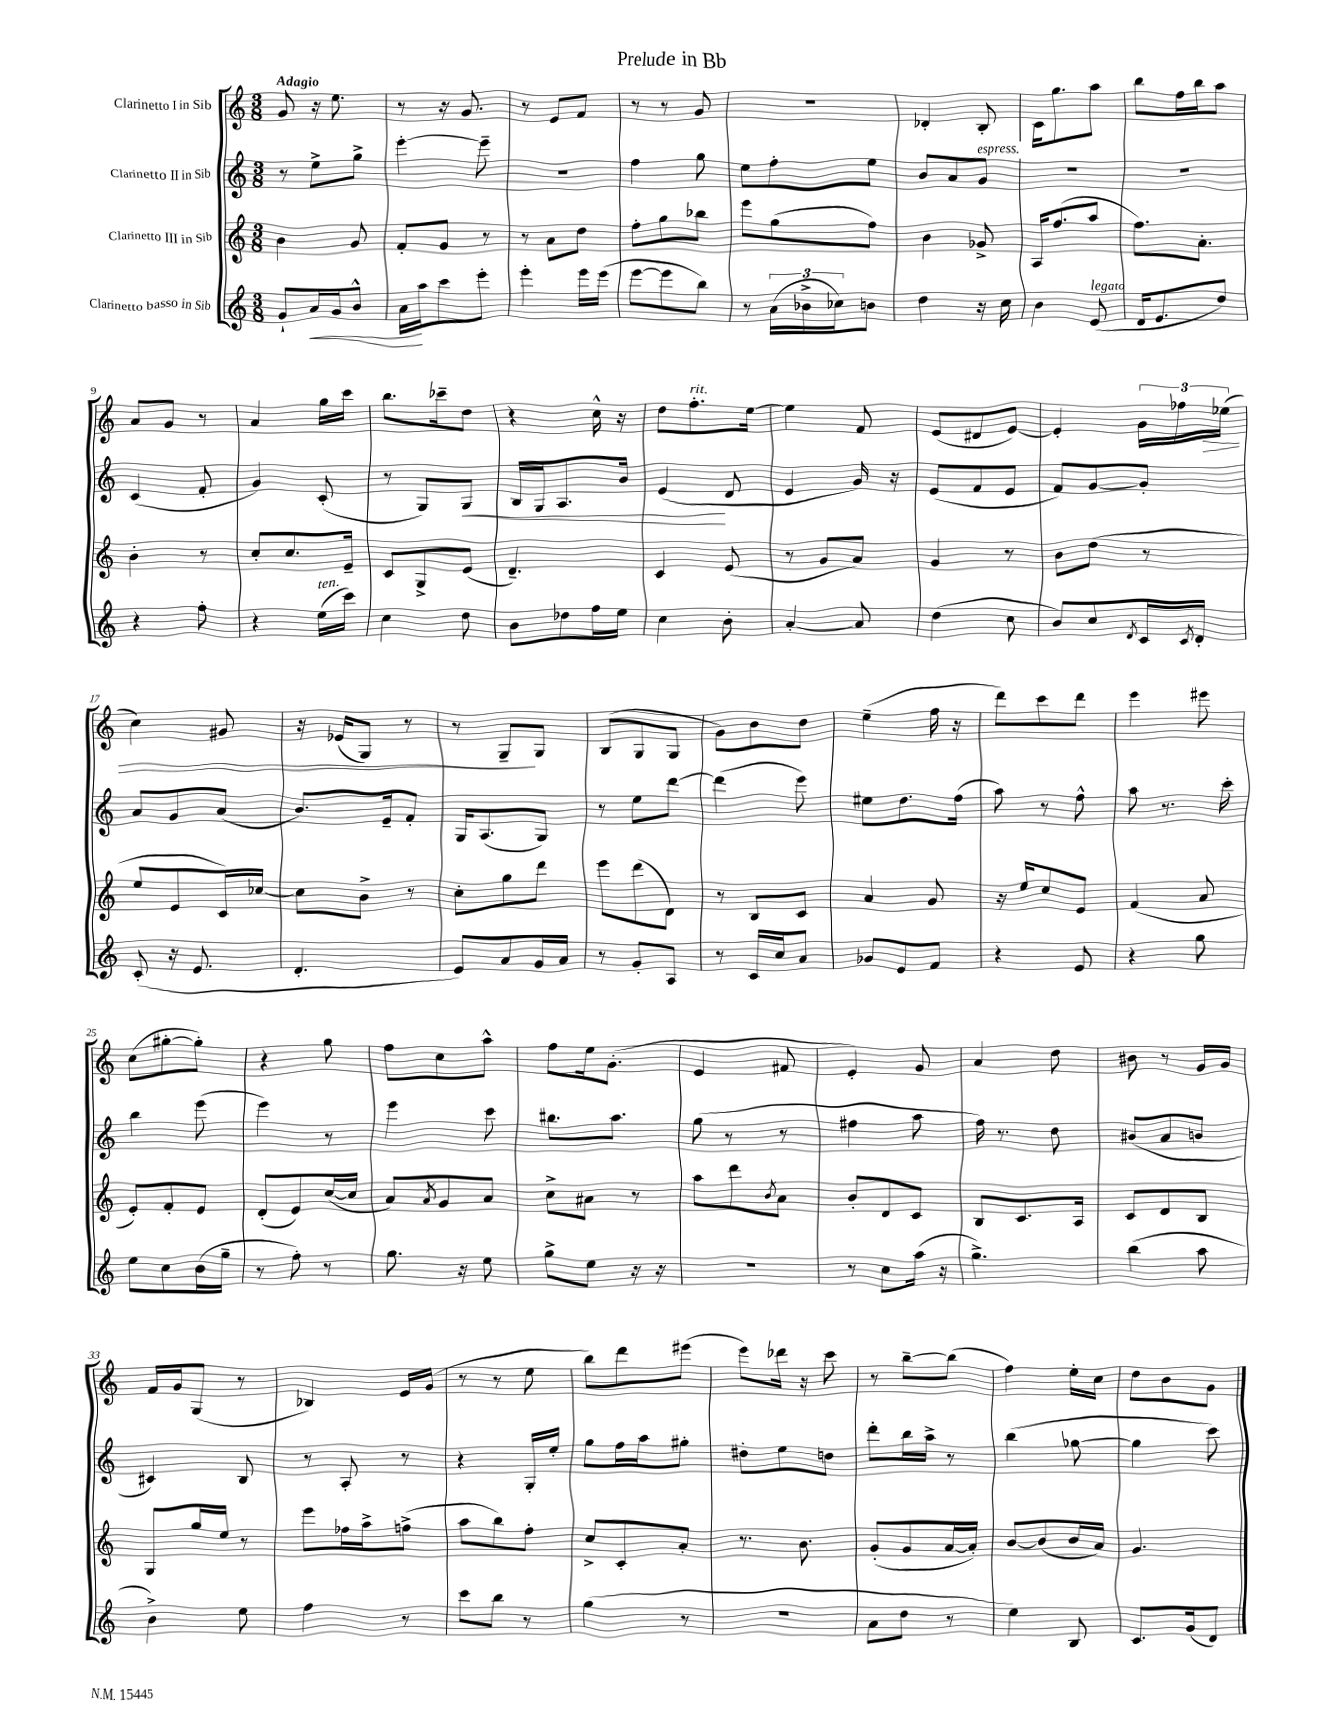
\header { title = "Prelude in Bb" }
<<
\new StaffGroup <<
\new Staff = "s0" \with { instrumentName = "Clarinetto I in Sib" } {
    \clef treble \key c \major \numericTimeSignature \time 3/8 \tempo "Adagio"
    g'8 r16 e''8. |
    r8 r16 g'8. |
    r8 e'8 f'8 |
    r8 r8 g'8 |
    R4. |
    des'4-. b8-. |
    c'16 g''8. a''8 |
    b''8 f''16 b''16 a''8 |
    a'8 g'8 r8 |
    a'4 g''16 c'''16 |
    b''8. ces'''16-- d''8 |
    r4 c''16-^ r16 |
    d''8 f''8.-.^\markup { \italic "rit." } e''16~ |
    e''4 f'8 |
    e'8( dis'8 e'8~) |
    e'4-. \tuplet 3/2 { g'16 fes''16 ees''16\>( } |
    c''4) gis'8 |
    r16 ees'16( g8) r8 |
    r8 g8--\! g8 |
    b8( g8 g8 |
    g'8) b'8 d''8 |
    e''4--( f''16 r16 |
    d'''8) c'''8 d'''8 |
    e'''4 eis'''8 |
    c''8( gis''8~-. gis''8-.) |
    r4 g''8 |
    f''8 c''8 a''8-^ |
    f''8 e''16 g'8.-.( |
    e'4 fis'8 |
    e'4-.) g'8 |
    a'4 d''8 |
    bis'8 r8 g'16 g'16 |
    f'16 g'16 g8( r8 |
    bes4) e'16 g'16( |
    r8 r8 e''8 |
    b''8) d'''8 eis'''8( |
    e'''8) des'''16 r16 c'''8 |
    r8 b''8~-- b''8( |
    f''4) e''16-. c''16 |
    d''8 b'8 g'8 \bar "|." |
}
\new Staff = "s1" \with { instrumentName = "Clarinetto II in Sib" } {
    \clef treble \key c \major \numericTimeSignature \time 3/8
    r8 e''8-> g''8-> |
    e'''4~-. e'''8-- |
    R4. |
    f''4 g''8 |
    e''8 f''8-. e''8 |
    b'8 a'8 g'8^\markup { \italic "espress." } |
    R4. |
    R4. |
    c'4( f'8-. |
    g'4) c'8-.( |
    r8 g8) g8\< |
    b16 g16 a8. b'16 |
    e'4\!( d'8 |
    e'4 g'16) r16 |
    e'8( f'8 e'8 |
    f'8) g'8~ g'8-. |
    a'8 g'8 a'8( |
    b'8.) e'16-- f'8-. |
    g16 a8.( g8) |
    r8 e''8 d'''8~ |
    d'''4( e'''8) |
    eis''8 d''8. f''16( |
    a''8) r8 f''8-^ |
    a''8 r8. c'''16-. |
    b''4 e'''8( |
    e'''4) r8 |
    e'''4 c'''8 |
    bis''8. a''8. |
    g''8( r8 r8 |
    fis''4 a''8 |
    f''16) r8. d''8 |
    bis'8( a'8 b'8 |
    cis'4) b8 |
    r8 a8-. r8 |
    r4 g16-. e''16-. |
    g''8 f''16 a''16 gis''8-. |
    dis''8-. e''8 d''8 |
    d'''8-. b''16 a''16-> r8 |
    b''4( ges''8~ |
    ges''4 c'''8) \bar "|." |
}
\new Staff = "s2" \with { instrumentName = "Clarinetto III in Sib" } {
    \clef treble \key c \major \numericTimeSignature \time 3/8
    b'4 g'8 |
    f'8-. g'8 r8 |
    r8 a'8 d''8 |
    f''8-. g''8 bes''8 |
    e'''8 g''8( f''8) |
    b'4 ges'8-> |
    a16 f''8.( a''8 |
    f''8.) a'8.-. |
    b'4-. r8 |
    c''8-. c''8. e'16-- |
    c'8 g8-> e'8( |
    d'4.--) |
    c'4 e'8( |
    r8 g'8 a'8) |
    g'4 r8 |
    b'8 d''8( r8 |
    e''8 e'8 c'16) ces''16~ |
    ces''8 b'8-> r8 |
    c''8-. g''8 d'''8 |
    e'''8 d'''8( d'8) |
    r8 b8 c'8 |
    a'4 g'8 |
    r16 e''16 c''8 e'8 |
    f'4( a'8 |
    e'8-.) f'8-. e'8 |
    d'8-.( e'8) c''16~( c''16 |
    a'8) \acciaccatura { a'8 } g'8 a'8 |
    c''8-> ais'8 r8 |
    a''8 d'''8 \acciaccatura { b'8 } a'8 |
    b'8-. d'8 c'8 |
    b8 c'8. a16 |
    c'8 d'8 b8 |
    g8 g''16 e''16 r8 |
    e'''8 fes''16 a''16-> f''8->( |
    a''8 b''8) f''8-. |
    c''8-> c'8-. a'8-. |
    r8. b'8. |
    g'8-.( g'8 a'16~ a'16-.) |
    b'8~ b'8( b'16 a'16) |
    g'4. \bar "|." |
}
\new Staff = "s3" \with { instrumentName = "Clarinetto basso in Sib" } {
    \clef treble \key c \major \numericTimeSignature \time 3/8
    g'8-! a'16\< g'16 b'8-^ |
    a'16\! a''16 c'''8 e'''8-. |
    e'''4-. e'''16 e'''16( |
    e'''8~ e'''8 b''8) |
    r8 \tuplet 3/2 { a'16( bes'16-> ces''16) } b'8 |
    d''4 r16 c''16 |
    b'4 e'8^\markup { \italic "legato" }( |
    d'16 e'8. d''8) |
    r4 f''8-. |
    r4 e''16^\markup { \italic "ten." }( c'''16) |
    c''4 d''8 |
    b'8 des''8 f''16 e''16 |
    c''4 b'8-. |
    a'4~-. a'8 |
    d''4( c''8 |
    b'8) c''8 \acciaccatura { d'8 } c'16 \acciaccatura { c'8 } d'16-. |
    c'8-.( r16 e'8. |
    d'4.-. |
    e'8) a'8 g'16 a'16 |
    r8 g'8-. a8 |
    r8 c'16 c''16 a'8 |
    ges'8 e'8 f'8 |
    r4 e'8 |
    r4 g''8 |
    e''8 c''8 b'16( g''16-- |
    r8 f''8-.) r8 |
    g''8. r16 e''8 |
    g''8-> e''8 r16 r16 |
    R4. |
    r8 c''8 a''16( r16 |
    g''4.->) |
    b''4( a''8 |
    b'4->) e''8 |
    f''4 r8 |
    c'''8 b''8 r8 |
    g''4( r8 |
    R4. |
    a'8 d''8 r8 |
    e''4) b8 |
    c'8. g'16( d'8) \bar "|." |
}
>>
>>
